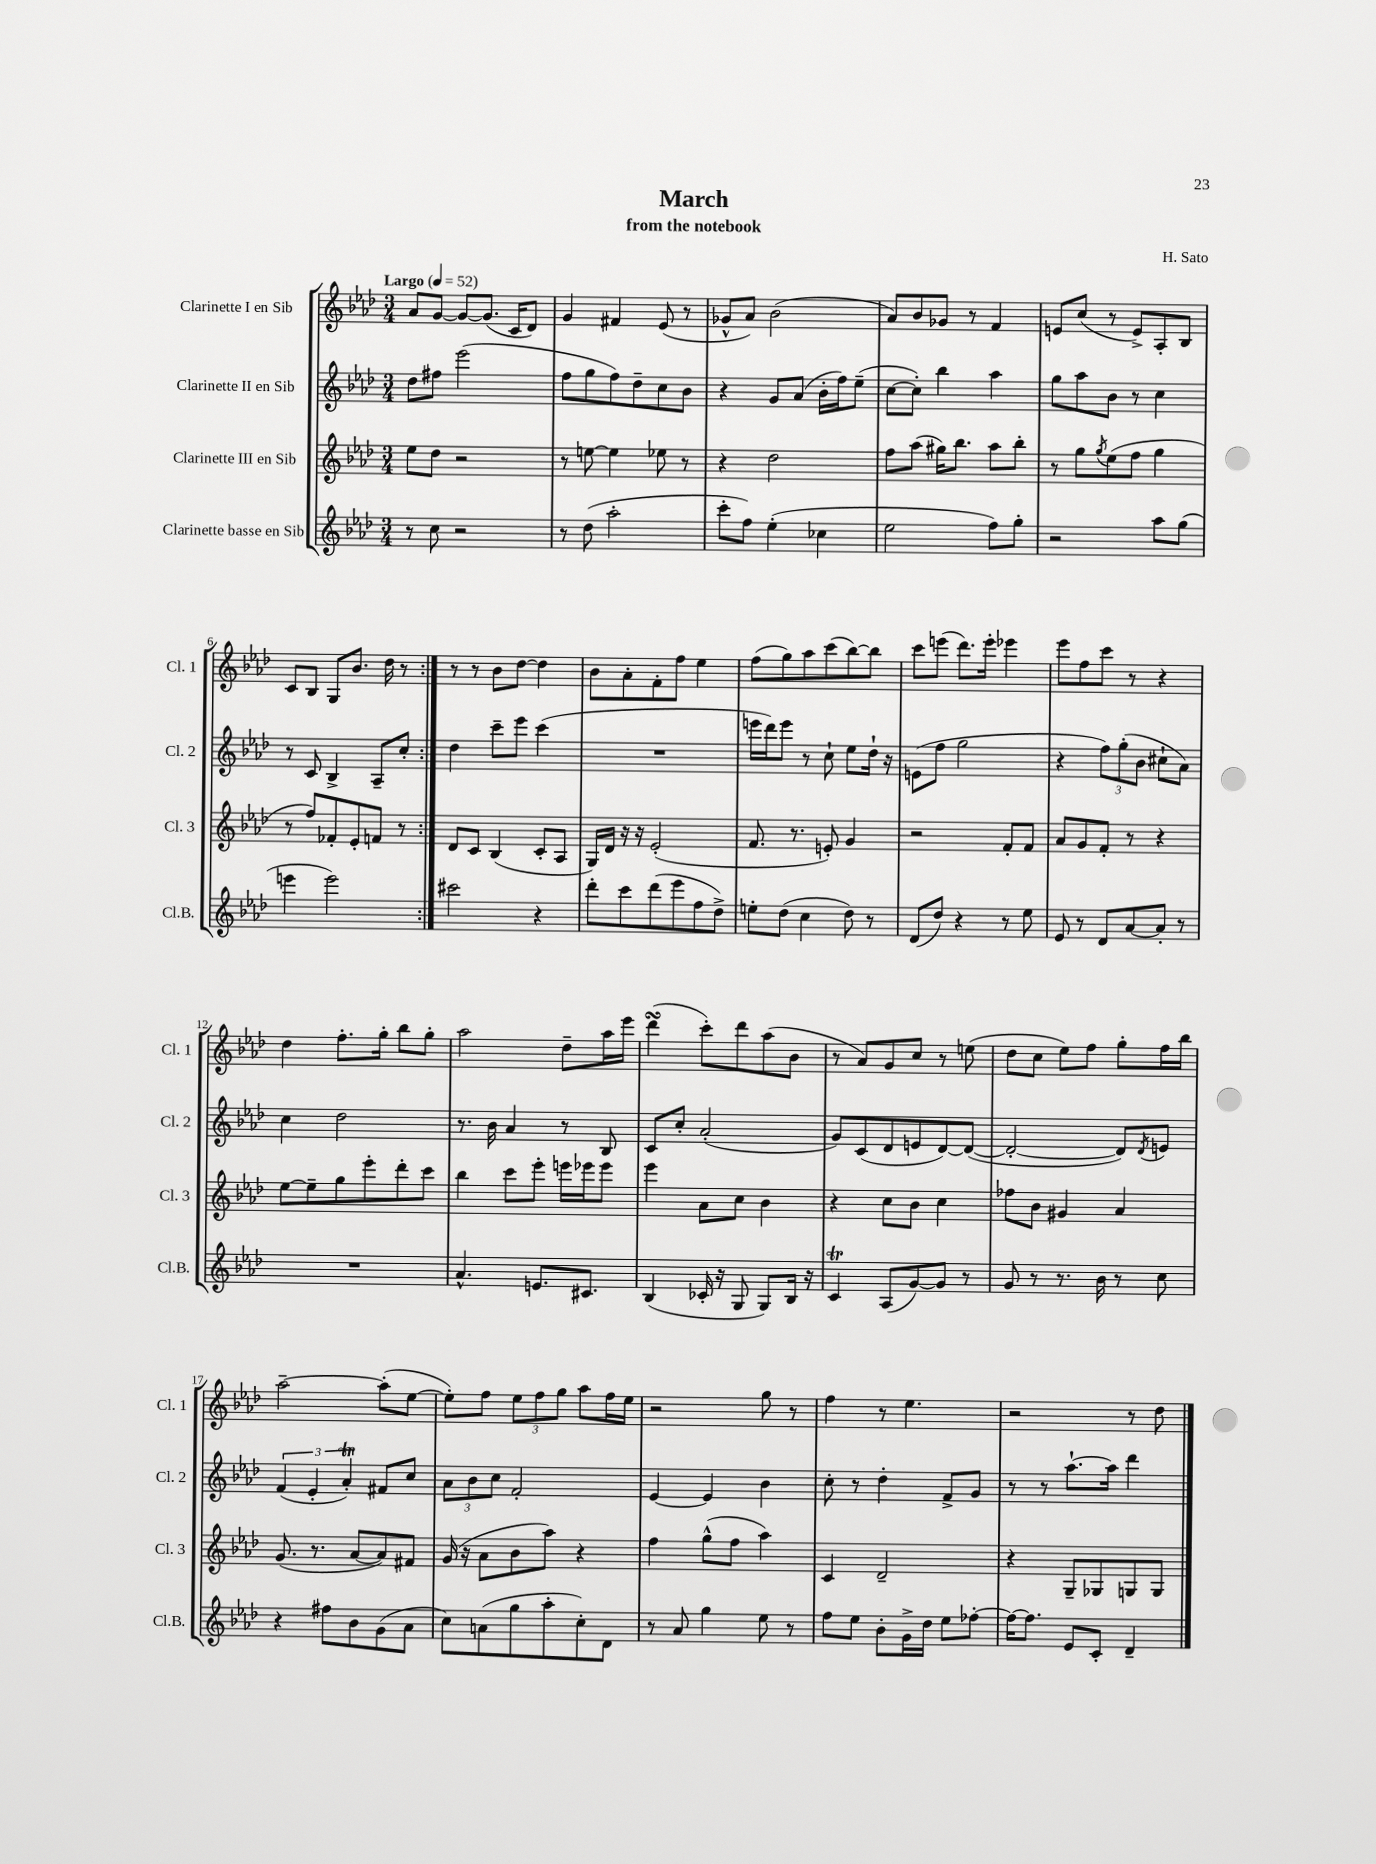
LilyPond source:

\header { title = "March" composer = "H. Sato" subtitle = "from the notebook" }
<<
\new StaffGroup <<
\new Staff = "s0" \with { instrumentName = "Clarinette I en Sib" shortInstrumentName = "Cl. 1" } {
    \clef treble \key aes \major \numericTimeSignature \time 3/4 \tempo "Largo" 4 = 52
    \repeat volta 2 { aes'8 g'8~ g'8~ g'8.( c'16 des'8) |
    g'4 fis'4 ees'8( r8 |
    ges'8-^ aes'8) bes'2( |
    aes'8) bes'8 ges'8 r8 f'4 |
    e'8 c''8( r8 e'8->) aes8-. bes8 |
    c'8 bes8 g8 bes'8. des''16 r8 | }
    r8 r8 bes'8 des''8~ des''4 |
    bes'8 aes'8-. f'8-. f''8 ees''4 |
    f''8( g''8) aes''8 c'''8( bes''8~) bes''8 |
    c'''8 e'''8( des'''8.) e'''16-. ees'''4 |
    ees'''8 f''8 c'''8 r8 r4 |
    des''4 f''8.-. g''16-. bes''8 g''8-. |
    aes''2 des''8-- aes''16 ees'''16 |
    des'''4\turn( c'''8-.) des'''8 aes''8( bes'8 |
    r8 aes'8) g'8 c''8 r8 e''8( |
    des''8 c''8 ees''8) f''8 g''8-. f''16 bes''16 |
    aes''2~-- aes''8-.( ees''8~ |
    ees''8-.) f''8 \tuplet 3/2 { ees''8 f''8 g''8 } aes''8 f''16 ees''16 |
    r2 g''8 r8 |
    f''4 r8 ees''4. |
    r2 r8 des''8 \bar "|." |
}
\new Staff = "s1" \with { instrumentName = "Clarinette II en Sib" shortInstrumentName = "Cl. 2" } {
    \clef treble \key aes \major \numericTimeSignature \time 3/4
    \repeat volta 2 { des''8 fis''8 ees'''2( |
    f''8 g''8 f''8) des''8-- c''8 bes'8 |
    r4 g'8 aes'8( bes'16-. f''16) ees''8--( |
    c''8~ c''8-.) bes''4 aes''4 |
    g''8 aes''8 bes'8 r8 c''4 |
    r8 c'8 bes4-> aes8-- c''8-. | }
    des''4 c'''8-- ees'''8 c'''4( |
    R2. |
    e'''16 des'''16) e'''8 r8 c''8-! ees''8 des''16-! r16 |
    e'8( f''8 g''2 |
    r4 \tuplet 3/2 { f''8) g''8-.( bes'8 } cis''8-! aes'8) |
    c''4 des''2 |
    r8. bes'16 aes'4 r8 bes8 |
    c'8 c''8-. aes'2-.( |
    g'8) c'8( des'8 e'8 des'8~) des'8~( |
    des'2~-. des'8) \acciaccatura { des'8 } e'8 |
    \tuplet 3/2 { f'4( ees'4-. aes'4-.\trill) } fis'8 c''8 |
    \tuplet 3/2 { aes'8 bes'8 c''8 } f'2-. |
    ees'4~ ees'4 bes'4 |
    c''8-. r8 des''4-. f'8-> g'8 |
    r8 r8 aes''8.~-! aes''16 des'''4 \bar "|." |
}
\new Staff = "s2" \with { instrumentName = "Clarinette III en Sib" shortInstrumentName = "Cl. 3" } {
    \clef treble \key aes \major \numericTimeSignature \time 3/4
    \repeat volta 2 { ees''8 des''8 r2 |
    r8 e''8~ e''4 ees''8 r8 |
    r4 des''2 |
    f''8 aes''8( gis''16) bes''8. aes''8 bes''8-. |
    r8 g''8 \acciaccatura { g''8 } ees''8( f''8 g''4 |
    r8 f''8) fes'8-. ees'8-. f'8 r8 | }
    des'8 c'8 bes4( c'8-. aes8 |
    g16) des'16 r16 r16 ees'2-.( |
    f'8. r8. e'8-.) g'4 |
    r2 f'8-. f'8 |
    aes'8 g'8 f'8-. r8 r4 |
    ees''8~ ees''8-- g''8 ees'''8-. des'''8-. c'''8 |
    bes''4 c'''8 ees'''8-. e'''16 ees'''16 ees'''8 |
    ees'''4 aes'8 c''8 bes'4 |
    r4 c''8 bes'8 c''4 |
    fes''8 bes'8 gis'4 aes'4 |
    g'8.( r8. aes'8~ aes'8) fis'8 |
    g'16( r16 aes'8 bes'8 aes''8) r4 |
    f''4 g''8-^( f''8 aes''4) |
    c'4 des'2-- |
    r4 g8-- ges8 g8 g8 \bar "|." |
}
\new Staff = "s3" \with { instrumentName = "Clarinette basse en Sib" shortInstrumentName = "Cl.B." } {
    \clef treble \key aes \major \numericTimeSignature \time 3/4
    \repeat volta 2 { r8 c''8 r2 |
    r8 des''8( aes''2-. |
    c'''8-. f''8) ees''4-.( ces''4 |
    ees''2 f''8) g''8-. |
    r2 aes''8 g''8( |
    e'''4 e'''2) | }
    cis'''2 r4 |
    des'''8-. c'''8 des'''8( ees'''8 f''8 des''8->) |
    e''8-. des''8( c''4 des''8) r8 |
    des'8( des''8) r4 r8 ees''8 |
    ees'8 r8 des'8 aes'8~ aes'8-. r8 |
    R2. |
    aes'4.-^ e'8. cis'8. |
    bes4( ces'16-. r16 g8 g8) bes16 r16 |
    c'4\trill aes8( g'8~) g'8 r8 |
    g'8 r8 r8. bes'16 r8 c''8 |
    r4 fis''8 bes'8 g'8( aes'8 |
    c''8) a'8( g''8 aes''8-. c''8-.) des'8 |
    r8 aes'8 g''4 ees''8 r8 |
    f''8 ees''8 bes'8-. g'16-> des''16 ees''8 fes''8~-. |
    fes''16~ fes''8. ees'8 c'8-. des'4-- \bar "|." |
}
>>
>>
